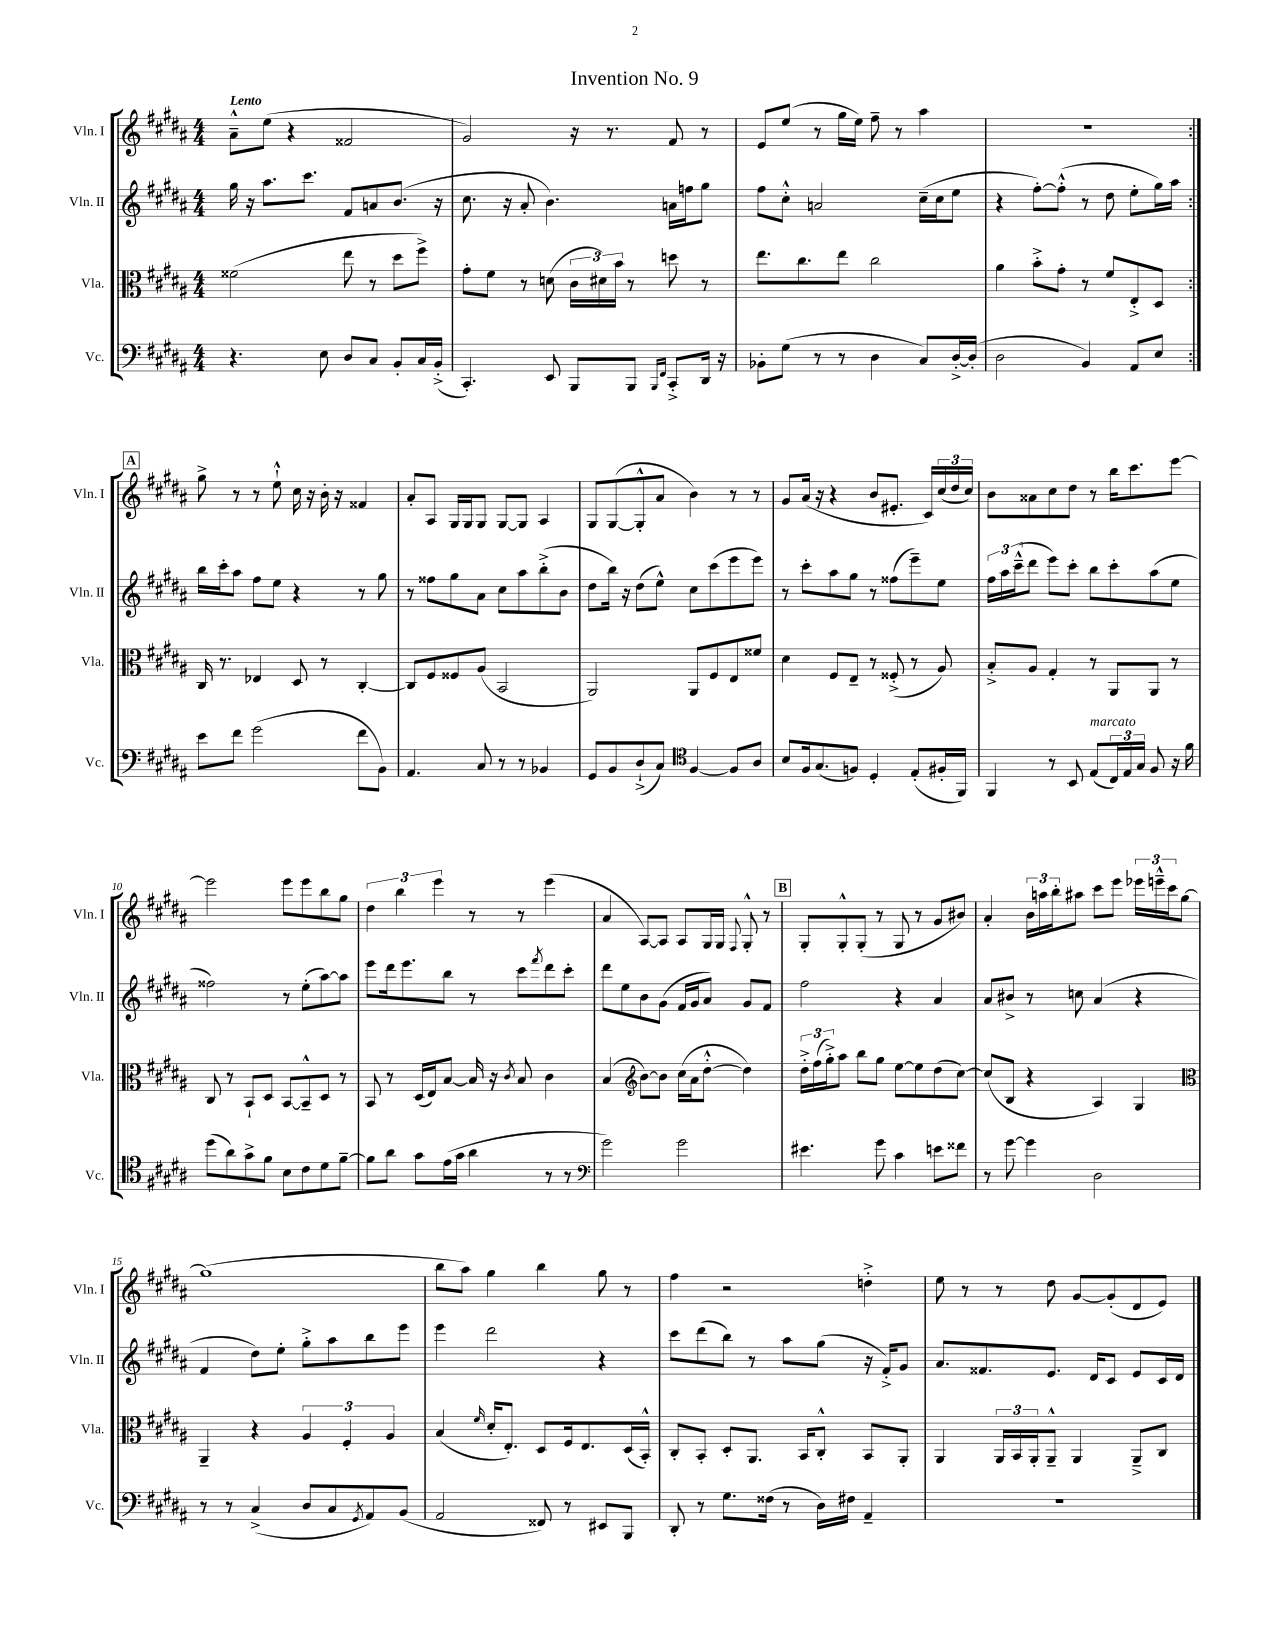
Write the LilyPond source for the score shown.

\header { title = "Invention No. 9" }
<<
\new StaffGroup <<
\new Staff = "s0" \with { instrumentName = "Vln. I" shortInstrumentName = "Vln. I" } {
    \clef treble \key b \major \numericTimeSignature \time 4/4 \tempo "Lento"
    \repeat volta 2 { ais'8---^ e''8( r4 fisis'2 |
    gis'2) r16 r8. fis'8 r8 |
    e'8 e''8( r8 gis''16 e''16) fis''8-- r8 ais''4 |
    r1 | }
    \mark \markup { \box "A" } gis''8-> r8 r8 e''8-!-^ cis''16 r16 b'16-. r16 fisis'4 |
    ais'8-. ais8 gis16 gis16 gis8 gis8~ gis8 ais4 |
    gis8 gis8~( gis8-.-^ ais'8 b'4) r8 r8 |
    gis'8 ais'16( r16 r4 b'8 eis'8.-. cis'16) \tuplet 3/2 { cis''16( dis''16 cis''16) } |
    b'8 aisis'8 cis''8 dis''8 r8 b''16 cis'''8. e'''8~ |
    e'''2 e'''8 e'''8 b''8 gis''8 |
    \tuplet 3/2 { dis''4 b''4 e'''4 } r8 r8 e'''4( |
    ais'4 ais8~) ais8 ais8 gis16 gis16 \appoggiatura { fis8 } gis8-.-^ r8 |
    \mark \markup { \box "B" } gis8-. gis8-.-^ gis8-.( r8 gis8 r8 gis'8 bis'8) |
    ais'4-. \tuplet 3/2 { b'16 a''16 b''16-. } ais''8 cis'''8 e'''8 \tuplet 3/2 { ees'''16 e'''16---^ cis'''16 } gis''8~ |
    gis''1( |
    b''8 ais''8) gis''4 b''4 gis''8 r8 |
    fis''4 r2 d''4-.-> |
    e''8 r8 r8 dis''8 gis'8~ gis'8-.( dis'8 e'8) \bar "|." |
}
\new Staff = "s1" \with { instrumentName = "Vln. II" shortInstrumentName = "Vln. II" } {
    \clef treble \key b \major \numericTimeSignature \time 4/4
    \repeat volta 2 { gis''16 r16 ais''8. cis'''8. fis'8 a'8 b'8.( r16 |
    cis''8. r16 ais'8-. b'4.) a'16 f''16 gis''8 |
    fis''8 cis''8-.-^ a'2 cis''16--( cis''16 e''8 |
    r4 fis''8~-.) fis''8-.-^( r8 dis''8 e''8-. gis''16) ais''16 | }
    \mark \markup { \box "A" } b''16 cis'''16-. ais''8 fis''8 e''8 r4 r8 gis''8 |
    r8 fisis''8 gis''8 ais'8 cis''8 ais''8 b''8-.->( b'8 |
    dis''8 b''16) r16 dis''8( e''8-^) cis''8 cis'''8( e'''8 e'''8) |
    r8 cis'''8-. ais''8 gis''8 r8 fisis''8( e'''8--) e''8 |
    \tuplet 3/2 { fis''16 ais''16 cis'''16---^( } dis'''8 e'''8) cis'''8-. b''8 cis'''8-. ais''8( e''8 |
    fisis''2) r8 e''8-.( ais''8~) ais''8 |
    e'''8 dis'''16 e'''8. b''8 r8 cis'''8 \acciaccatura { fis'''8 } dis'''8 cis'''8-. |
    dis'''8 e''8 b'8 gis'8( fis'16 gis'16 ais'8) gis'8 fis'8 |
    \mark \markup { \box "B" } fis''2 r4 ais'4 |
    ais'8 bis'8-> r8 c''8 ais'4( r4 |
    fis'4 dis''8) e''8-. gis''8-.-> ais''8 b''8 e'''8 |
    e'''4 dis'''2 r4 |
    cis'''8 dis'''8( b''8) r8 ais''8 gis''8( r16 fis'16-.->) gis'8 |
    ais'8. fisis'8. e'8. dis'16 cis'8 e'8 cis'16 dis'16 \bar "|." |
}
\new Staff = "s2" \with { instrumentName = "Vla." shortInstrumentName = "Vla." } {
    \clef alto \key b \major \numericTimeSignature \time 4/4
    \repeat volta 2 { fisis'2( e''8 r8 dis''8 fis''8->) |
    gis'8-. fis'8 r8 d'8( \tuplet 3/2 { cis'16 dis'16) b'16 } r8 d''8 r8 |
    e''8. cis''8. e''8 cis''2 |
    ais'4 b'8-.-> gis'8-. r8 fis'8 e8-.-> dis8 | }
    \mark \markup { \box "A" } cis16 r8. ees4 dis8 r8 cis4~-. |
    cis8 fis8 fisis8 ais8( b,2 |
    ais,2) ais,8 fis8 e8 fisis'8 |
    dis'4 fis8 e8-- r8 fisis8-.->( r8 ais8) |
    b8-.-> ais8 gis4-. r8 ais,8 ais,8 r8 |
    cis8 r8 b,8-! dis8 b,8~ b,8---^ dis8 r8 |
    b,8 r8 dis16( e16) b8~ b16 r16 \acciaccatura { cis'8 } b8 cis'4 |
    b4( \clef treble b'8~) b'8 cis''16( ais'16 dis''8~-.-^ dis''4) |
    \mark \markup { \box "B" } \tuplet 3/2 { dis''16-.-> fis''16( gis''16-.->) } ais''8 b''8 gis''8 e''8~ e''8 dis''8( cis''8~) |
    cis''8( b8 r4 ais4) gis4 |
    \clef alto ais,4-- r4 \tuplet 3/2 { ais4 fis4-. ais4 } |
    b4( \grace { fis'16 } dis'16-. e8.-.) dis8 fis16 e8. dis16( b,16-.-^) |
    cis8-. b,8-. dis8-. ais,8. b,16 cis8-.-^ b,8 ais,8-. |
    ais,4 \tuplet 3/2 { ais,16 b,16 ais,16-. } ais,8---^ ais,4 ais,8---> cis8 \bar "|." |
}
\new Staff = "s3" \with { instrumentName = "Vc." shortInstrumentName = "Vc." } {
    \clef bass \key b \major \numericTimeSignature \time 4/4
    \repeat volta 2 { r4. e8 dis8 cis8 b,8-. cis16 b,16-.->( |
    cis,4.-.) e,8 b,,8 b,,8 \grace { b,,16 fis,16 } cis,8-.-> dis,16 r16 |
    bes,8-. gis8( r8 r8 dis4 cis8) dis16~-.-> dis16-.( |
    dis2 b,4) ais,8 e8 | }
    \mark \markup { \box "A" } e'8 fis'8 gis'2( fis'8 b,8) |
    ais,4. cis8 r8 r8 bes,4 |
    gis,8 b,8 dis8-!->( cis8) \clef tenor fis4~ fis8 ais8 |
    b8 fis16 gis8.( f8) dis4-. e8-.( fis16-. fis,16) |
    fis,4 r8 b,8 e8^\markup { \italic "marcato" }( \tuplet 3/2 { cis16) e16 gis16 } fis8 r16 fis'16 |
    dis''8( ais'8) gis'8-> fis'8 b8 cis'8 dis'8 fis'8~-- |
    fis'8 ais'8 gis'8 e'16( gis'16 ais'4 r8 r8 |
    \clef bass gis'2) gis'2 |
    \mark \markup { \box "B" } eis'4. gis'8 cis'4 e'8 fisis'8 |
    r8 gis'8~ gis'4 dis2 |
    r8 r8 cis4->( dis8 cis8 \acciaccatura { gis,8 } ais,8) b,8( |
    ais,2 fisis,8) r8 eis,8 b,,8 |
    dis,8-. r8 gis8. fisis16( r8 dis16) fis16 ais,4-- |
    R1 \bar "|." |
}
>>
>>
